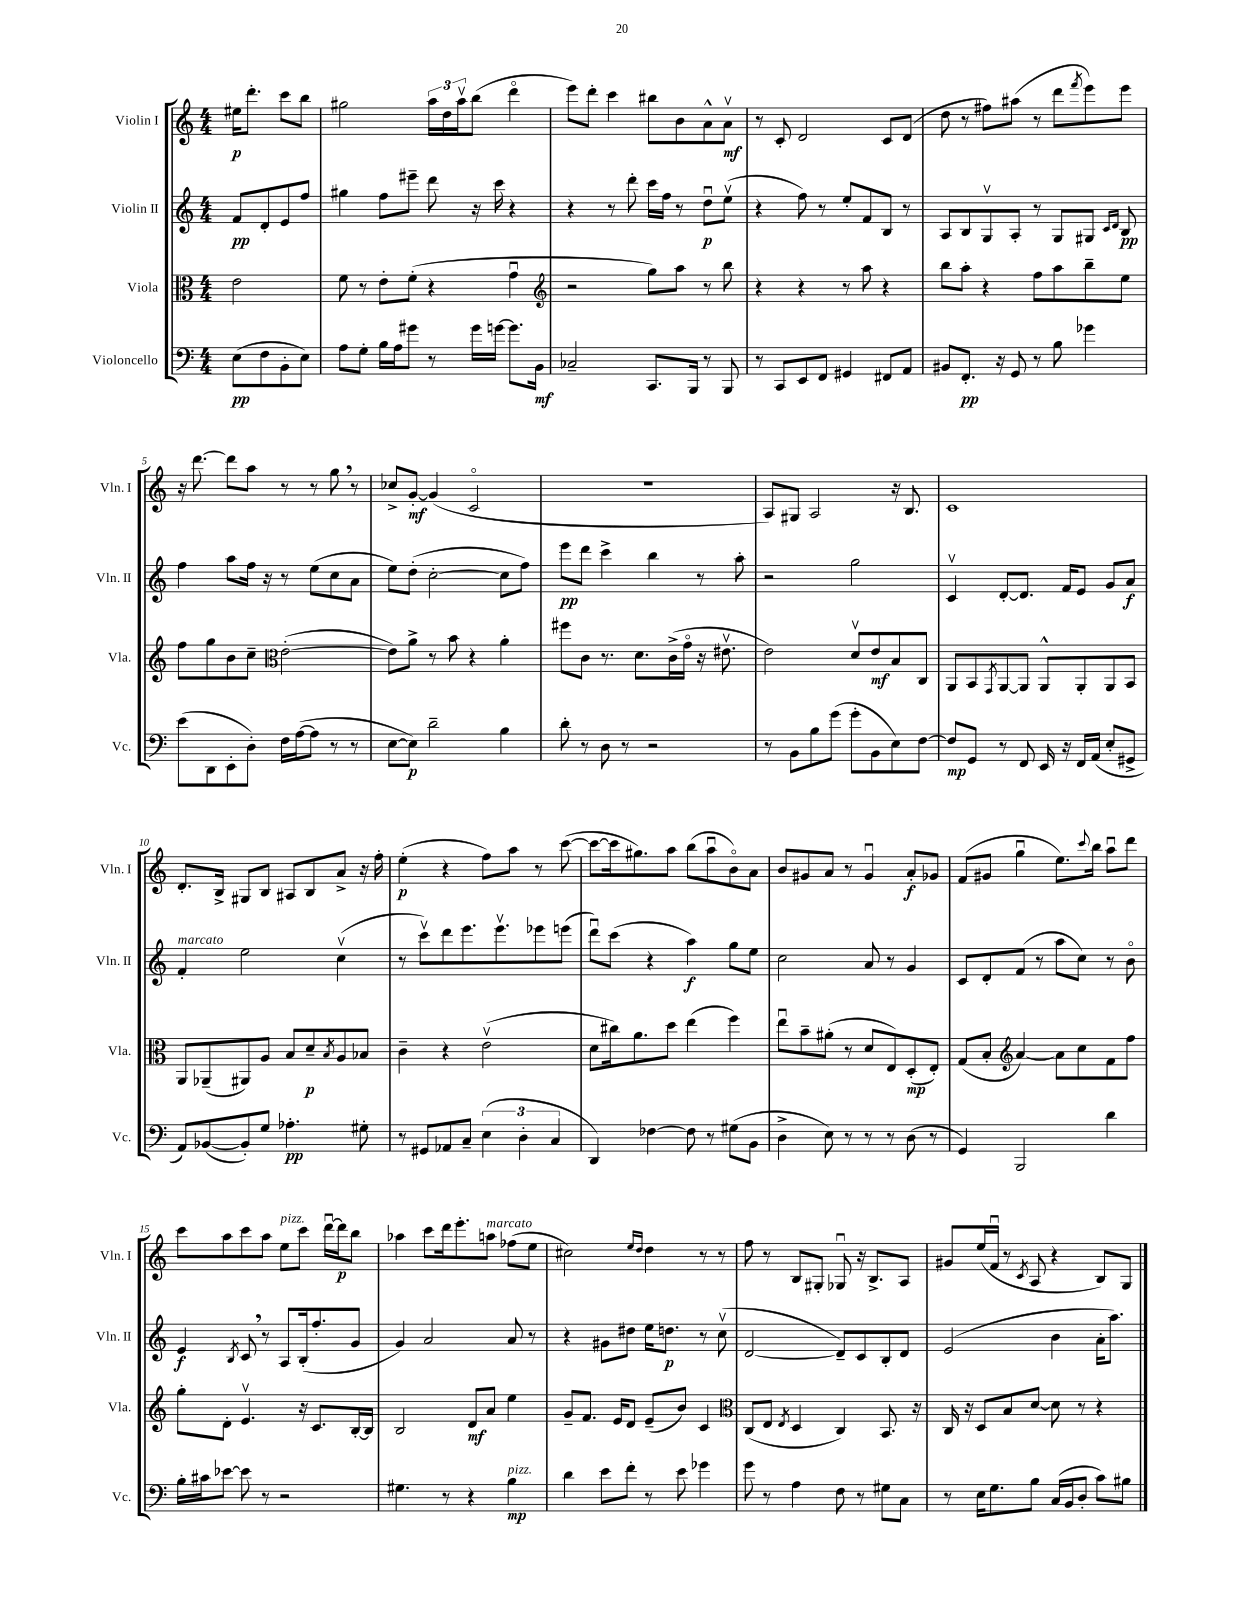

**kern	**dynam	**kern	**dynam	**kern	**dynam	**kern	**dynam
*part4	*part4	*part3	*part3	*part2	*part2	*part1	*part1
*staff4	*staff4	*staff3	*staff3	*staff2	*staff2	*staff1	*staff1
*I"Violoncello	*	*I"Viola	*	*I"Violin II	*	*I"Violin I	*
*I'Vc.	*	*I'Vla.	*	*I'Vln. II	*	*I'Vln. I	*
*clefF4	*	*clefC3	*	*clefG2	*	*clefG2	*
*k[]	*	*k[]	*	*k[]	*	*k[]	*
*M4/4	*	*M4/4	*	*M4/4	*	*M4/4	*
=	=	=	=	=	=	=	=
(8E\L	pp	2e\	.	8f/L	pp	16ee#X\KL	p
.	.	.	.	.	.	8.ddd'\J	.
8F\	.	.	.	8d'/	.	.	.
8BB'\	.	.	.	8e/	.	8ccc\L	.
8E\J)	.	.	.	8ff/J	.	8bb\J	.
=1	=1	=1	=1	=1	=1	=1	=1
8A\L	.	8f\	.	4gg#X\	.	2gg#X\	.
8G'\J	.	8r	.	.	.	.	.
16B\LL	.	8e'\L	.	8ff\L	.	.	.
16A\J	.	.	.	.	.	.	.
8g#X\J	.	(8f'\J	.	8eee#X~\J	.	.	.
8r	.	4r	.	8ddd\	.	24aa\LL	.
.	.	.	.	.	.	24dd\	.
.	.	.	.	.	.	24aav\J	.
16g#\LL	.	.	.	16r	.	(8bb\J	.
[16gn\JJ	.	.	.	16ccc\	.	.	.
8.g\L]	.	4gu\	.	4r	.	4ddd\	.
16BB\Jk	mf	.	.	.	.	.	.
=2	=2	=2	=2	=2	=2	=2	=2
*	*	*clefG2	*	*	*	*	*
2C-X~/	.	2r	.	4r	.	8eee\L)	.
.	.	.	.	.	.	8ddd'\J	.
.	.	.	.	8r	.	4ccc\	.
.	.	.	.	8ddd'\	.	.	.
8.CC/L	.	8gg\L)	.	16ccc\LL	.	8bb#X\L	.
.	.	.	.	16ff\JJ	.	.	.
.	.	8aa\J	.	8r	.	8b\	.
16BBB/Jk	.	.	.	.	.	.	.
8r	.	8r	.	8ddu\L	p	8a^^\	.
8BBB/	.	8bb\	.	(8eev\J	.	8av\J	mf
=3	=3	=3	=3	=3	=3	=3	=3
8r	.	4r	.	4r	.	8r	.
8CC/L	.	.	.	.	.	8c'/	.
8EE/	.	4r	.	8ff\)	.	2d/	.
8FF/J	.	.	.	8r	.	.	.
4GG#X/	.	8r	.	8ee'/L	.	.	.
.	.	8aa\	.	8f/	.	.	.
8FF#X/L	.	4r	.	8B/J	.	8c/L	.
8AA/J	.	.	.	8r	.	(8d/J	.
=4	=4	=4	=4	=4	=4	=4	=4
8BB#X/L	.	8bb\L	.	8A/L	.	8dd\	.
8.FF'/J	pp	8aa'\J	.	8B/	.	8r	.
.	.	4r	.	8Gv/	.	8ff#X\L)	.
16r	.	.	.	.	.	.	.
8GG/	.	.	.	8A'/J	.	(8aa#X\J	.
8r	.	8ff\L	.	8r	.	8r	.
8B\	.	8aa\	.	8G/L	.	8ddd\L	.
.	.	.	.	.	.	8qfff/	.
4g-X\	.	8bb~\	.	8G#X/J	.	8eee\)	.
.	.	.	.	16qqc/LL	.	.	.
.	.	.	.	16qqd/JJ	.	.	.
.	.	8ee\J	.	8B/	pp	8eee\J	.
!!LO:LB:g=z
=5	=5	=5	=5	=5	=5	=5	=5
(8e\L	.	8ff\L	.	4ff\	.	16r	.
.	.	.	.	.	.	[8.ddd\	.
8DD\	.	8gg\	.	.	.	.	.
8EE'\	.	8b\	.	8aa\L	.	8ddd\L]	.
8D'\J)	.	8cc~\J	.	16ff\Jk	.	8aa\J	.
.	.	.	.	16r	.	.	.
*	*	*clefC3	*	*	*	*	*
16F\LL	.	([2e'\	.	8r	.	8r	.
([16A\J	.	.	.	.	.	.	.
8A\J]	.	.	.	(8ee\L	.	8r	.
8r	.	.	.	8cc\	.	8gg,\	.
8r	.	.	.	8a\J	.	8r	.
=6	=6	=6	=6	=6	=6	=6	=6
[8E\L	.	8e\L])	.	8ee\L)	.	8cc-X^/L	.
8E\J])	p	8a^\J	.	(8dd'\J	.	[8g'/J	mf
2d~\	.	8r	.	[2cc'\	.	(4g/]	.
.	.	8b\	.	.	.	.	.
.	.	4r	.	.	.	2c/	.
4B\	.	4a'\	.	8cc\L]	.	.	.
.	.	.	.	8ff\J)	.	.	.
=7	=7	=7	=7	=7	=7	=7	=7
8d'\	.	8ff#X\L	.	8eee\L	pp	1r	.
8r	.	8c\J	.	8ddd\J	.	.	.
8D\	.	8.r	.	4ccc^\	.	.	.
8r	.	.	.	.	.	.	.
.	.	8.d\L	.	.	.	.	.
2r	.	.	.	4bb\	.	.	.
.	.	(16c^\L	.	.	.	.	.
.	.	16g\JJ	.	.	.	.	.
.	.	16r	.	8r	.	.	.
.	.	8.e#Xv\	.	.	.	.	.
.	.	.	.	8aa'\	.	.	.
=8	=8	=8	=8	=8	=8	=8	=8
8r	.	2e\)	.	2r	.	8A/L)	.
8BB\L	.	.	.	.	.	8G#X/J	.
8B\	.	.	.	.	.	2A/	.
(8g\J	.	.	.	.	.	.	.
8g'\L	.	8dv/L	.	2gg\	.	.	.
8BB\	.	8e/	mf	.	.	.	.
8E\)	.	8B/	.	.	.	16r	.
.	.	.	.	.	.	8.B/	.
[8F\J	.	8C/J	.	.	.	.	.
=9	=9	=9	=9	=9	=9	=9	=9
8F/L]	mp	8AA/L	.	4cv/	.	1c	.
8GG/J	.	8BB/	.	.	.	.	.
.	.	8qGG/	.	.	.	.	.
8r	.	[8AA/	.	[8d'/L	.	.	.
8FF/	.	8AA/J]	.	8.d/J]	.	.	.
16EE/	.	8AA^^/L	.	.	.	.	.
16r	.	.	.	16f/KL	.	.	.
16FF/LL	.	8AA'/	.	8e/J	.	.	.
(16AA/JJ	.	.	.	.	.	.	.
8E'/L	.	8AA/	.	8g/L	.	.	.
8GG#X^/J	.	8BB/J	.	8a/J	f	.	.
!!LO:LB:g=z
=10	=10	=10	=10	=10	=10	=10	=10
!	!	!	!	!LO:TX:a:i:t=marcato	!	!	!
8AA/L)	.	8AA/L	.	4f'/	.	8.d'/L	.
([8BB-X/	.	(8AA-X~/	.	.	.	.	.
.	.	.	.	.	.	16B^/Jk	.
8BB-'/])	.	8AA#X/)	.	2ee\	.	8G#X/L	.
8G/J	.	8A/J	.	.	.	8B/J	.
4.A-X'\	pp	8B/L	.	.	.	8A#X/L	.
.	.	8d~/	p	.	.	8B/	.
.	.	8qB/	.	.	.	.	.
.	.	8A/	.	(4ccv\	.	8a^/J	.
8G#X'\	.	8B-X/J	.	.	.	16r	.
.	.	.	.	.	.	16ff'\	.
=11	=11	=11	=11	=11	=11	=11	=11
8r	.	4c~\	.	8r	.	(4ee'\	p
8GG#X/L	.	.	.	8cccv\L)	.	.	.
8AA-X/	.	4r	.	8ddd\	.	4r	.
8C~/J	.	.	.	8.eee\	.	.	.
(6E\	.	(2ev\	.	.	.	8ff\L)	.
.	.	.	.	8.eeev\	.	.	.
.	.	.	.	.	.	8aa\J	.
6D'\	.	.	.	.	.	.	.
.	.	.	.	8eee-X\	.	8r	.
6C/	.	.	.	.	.	.	.
.	.	.	.	(8eeen\J	.	([8ccc\	.
=12	=12	=12	=12	=12	=12	=12	=12
4DD/)	.	8d\L	.	8dddu\L)	.	8ccc\L_	.
.	.	16cc#X\k)	.	(8ccc\J	.	16ccc\k]	.
.	.	8.a\	.	.	.	8.gg#X\)	.
[4F-X\	.	.	.	4r	.	.	.
.	.	8dd\J	.	.	.	8aa\J	.
8F-\]	.	(4ee\	.	4aa\)	f	(8bb\L	.
8r	.	.	.	.	.	8aau\	.
(8G#X\L	.	4ff\)	.	8gg\L	.	8b\)	.
8BB\J	.	.	.	8ee\J	.	8a\J	.
=13	=13	=13	=13	=13	=13	=13	=13
4D^\	.	8eeu\L	.	2cc\	.	8b/L	.
.	.	8b~\	.	.	.	8g#X/	.
8E\)	.	(8a#X'\J	.	.	.	8a/J	.
8r	.	8r	.	.	.	8r	.
8r	.	8d/L	.	8a/	.	4g#u/	.
8r	.	8E/)	.	8r	.	.	.
(8D\	.	(8D'/	mp	4g/	.	8a'/L	f
8r	.	8E'/J)	.	.	.	8g-X/J	.
=14	=14	=14	=14	=14	=14	=14	=14
4GG/)	.	(8G/L	.	8c/L	.	(8f/L	.
.	.	8B'/J	.	8d'/	.	8g#X/J	.
*	*	*clefG2	*	*	*	*	*
2BBB/	.	[4a/)	.	(8f/J	.	4ggu\	.
.	.	.	.	8r	.	.	.
.	.	8a\L]	.	8aa\L	.	8.ee\L)	.
.	.	8cc\	.	8cc\J)	.	.	.
.	.	.	.	.	.	8qqccc/	.
.	.	.	.	.	.	16bb\Jk	.
4d\	.	8f\	.	8r	.	8aau\L	.
.	.	8ff\J	.	8b\	.	8ddd\J	.
!!LO:LB:g=z
=15	=15	=15	=15	=15	=15	=15	=15
16B'\LL	.	8gg'\L	.	4e/	f	8ccc\L	.
16c#X\J	.	.	.	.	.	.	.
[8e-X\J	.	8d'\J	.	.	.	8aa\	.
.	.	.	.	8qB/	.	.	.
8e-\]	.	4.ev/	.	8c,/	.	8ccc\	.
8r	.	.	.	8r	.	8aa\J	.
!	!	!	!	!	!	!LO:TX:a:i:t=pizz.	!
2r	.	.	.	8A/L	.	8ee\L	.
.	.	16r	.	(16B'/k	.	8ccc\J	.
.	.	8.c/L	.	8.ff'/	.	.	.
.	.	.	.	.	.	[16dddu\LL	.
.	.	.	.	.	.	16ddd\J]	p
.	.	[16B'/L	.	8g/J	.	8bb\J	.
.	.	16B/JJ]	.	.	.	.	.
=16	=16	=16	=16	=16	=16	=16	=16
4.G#X\	.	2B/	.	4g/)	.	4aa-X\	.
.	.	.	.	2a/	.	8ccc\L	.
8r	.	.	.	.	.	16ddd\k	.
.	.	.	.	.	.	8.eee'\	.
4r	.	8d/L	mf	.	.	.	.
!	!	!	!	!	!	!LO:TX:a:i:t=marcato	!
.	.	8a/J	.	.	.	8aan\J	.
!LO:TX:a:i:t=pizz.	!	!	!	!	!	!	!
4B\	mp	4ee\	.	8a/	.	(8ff-X\L	.
.	.	.	.	8r	.	8ee\J	.
=17	=17	=17	=17	=17	=17	=17	=17
4d\	.	8g~/L	.	4r	.	2cc#X\)	.
.	.	8.f/J	.	.	.	.	.
8e\L	.	.	.	8g#X\L	.	.	.
.	.	16e/KL	.	.	.	.	.
8f'\J	.	8d/J	.	8dd#X\J	.	.	.
.	.	.	.	.	.	16qqee/LL	.
.	.	.	.	.	.	16qqdd/JJ	.
8r	.	(8e~/L	.	16ee\KL	.	4dd\	.
.	.	.	.	8.ddn\J	p	.	.
8e\	.	8b/J)	.	.	.	.	.
4g-X\	.	4c/	.	8r	.	8r	.
.	.	.	.	(8ccv\	.	8r	.
=18	=18	=18	=18	=18	=18	=18	=18
*	*	*clefC3	*	*	*	*	*
8g\	.	(8C/L	.	[2d/	.	8ff\	.
8r	.	8E/J	.	.	.	8r	.
.	.	8qE/	.	.	.	.	.
4A\	.	4D/	.	.	.	8B/L	.
.	.	.	.	.	.	8G#X'/J	.
8F\	.	4C/)	.	8d~/L])	.	8G-Xu/	.
8r	.	.	.	8c/	.	16r	.
.	.	.	.	.	.	8.B^/L	.
8G#X\L	.	8.BB/	.	8B'/	.	.	.
8C\J	.	.	.	8d/J	.	8A/J	.
.	.	16r	.	.	.	.	.
=19	=19	=19	=19	=19	=19	=19	=19
8r	.	16C/	.	(2e/	.	8g#X/L	.
.	.	16r	.	.	.	.	.
16E\KL	.	8D/L	.	.	.	(16ee/L	.
8.G\	.	.	.	.	.	16fu/JJ	.
.	.	8B/	.	.	.	8r	.
.	.	.	.	.	.	8qc/	.
8B\J	.	[8d/J	.	.	.	8A/	.
(16C/LL	.	8d\]	.	4b\	.	4r	.
16BB/J	.	.	.	.	.	.	.
8D'/J	.	8r	.	.	.	.	.
8c\L)	.	4r	.	16a'\KL	.	8B/L)	.
.	.	.	.	8.aa\J)	.	.	.
8B#X\J	.	.	.	.	.	8G/J	.
==	==	==	==	==	==	==	==
*-	*-	*-	*-	*-	*-	*-	*-
